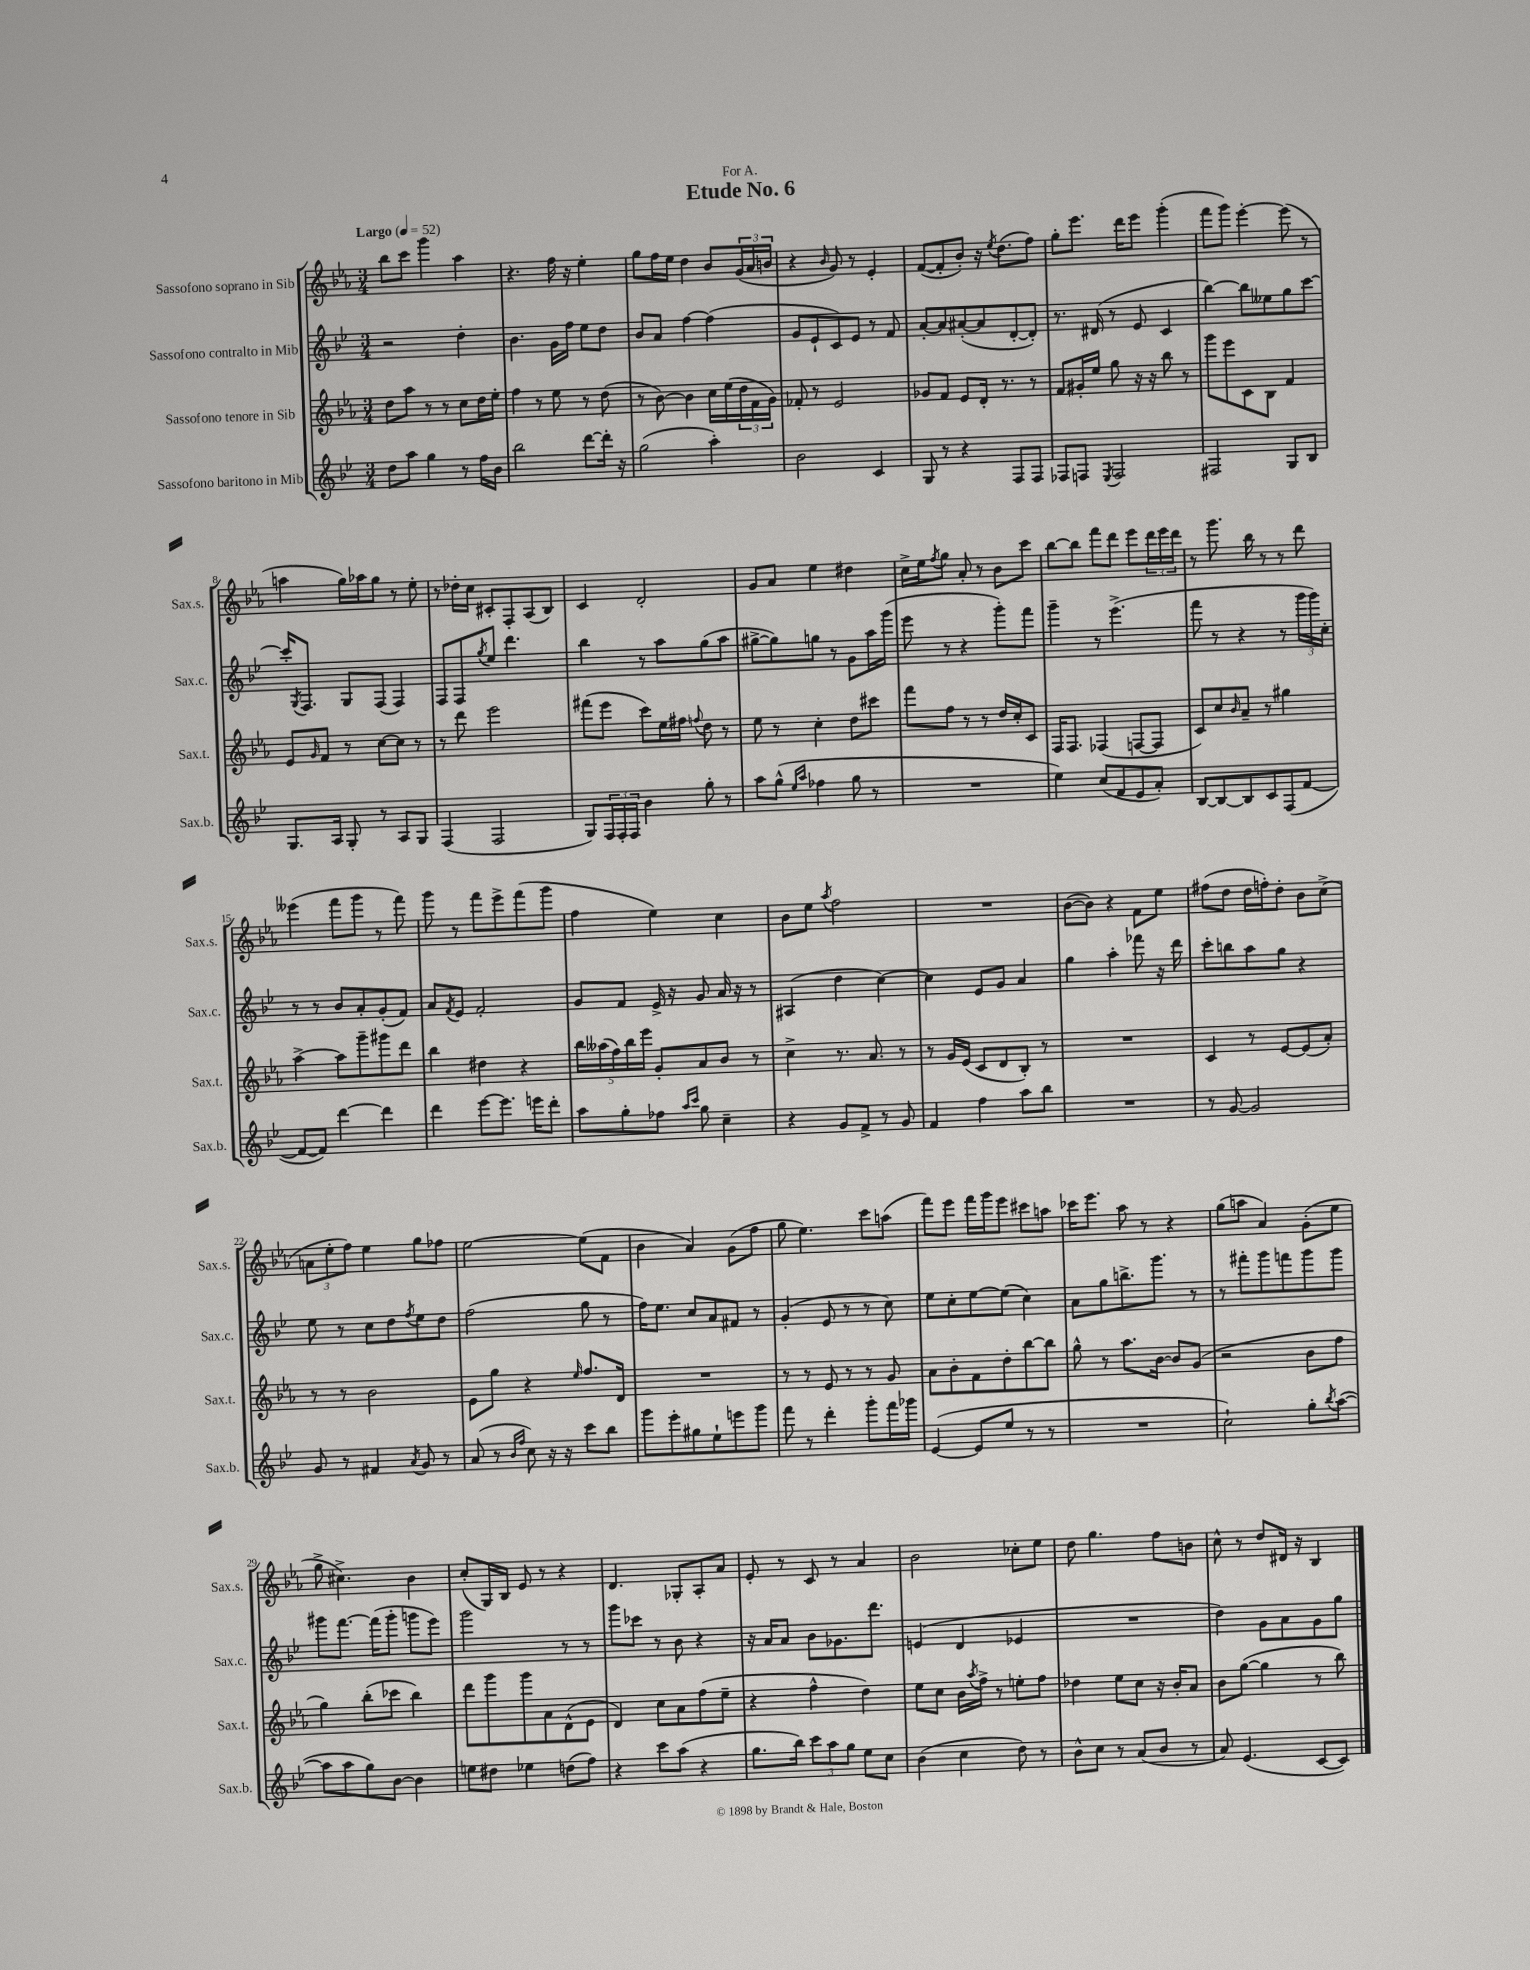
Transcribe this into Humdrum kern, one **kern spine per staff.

**kern	**kern	**kern	**kern
*staff4	*staff3	*staff2	*staff1
*clefG2	*clefG2	*clefG2	*clefG2
*k[b-e-]	*k[b-e-a-]	*k[b-e-]	*k[b-e-a-]
*M3/4	*M3/4	*M3/4	*M3/4
*MM52	*MM52	*MM52	*MM52
8dd	8dd	2r	8bb-
8aa	8aa-	.	8ccc
4gg	8r	.	4ggg
.	8r	.	.
8r	8cc	4dd'	4aa-
16ff	16dd	.	.
16b-	16ee-'	.	.
=	=	=	=
2bb-	4ff	4.b-	4.r
.	8r	.	.
.	8ee-	16g	16ff
.	.	16ff	16r
[8ddd	8r	8ee-	4ee-'
16ddd']	(8dd	8dd	.
16r	.	.	.
=	=	=	=
(2gg	8r	8b-	8gg
.	[8b-)	8a	16ff
.	.	.	16ee-
.	4b-]	[4ff	4dd
4aa')	16cc	(4ff]	8b-
.	(16ee-	.	.
.	24dd	.	(24g
.	24f	.	24a-
.	24g)	.	24b
=	=	=	=
2b-	8f-'	8g	4r
.	8r	8e-`	.
.	.	.	16qqb-
.	2e-	8c)	8g)
.	.	8e-	8r
4c	.	8r	4e-'
.	.	8f	.
=	=	=	=
8G	8g-	[8a'	([8f
8r	8f	8a]	8f']
4r	8e-	([8a#'	8b-')
.	16d'	8a#]	16r
.	.	.	8qee-
.	8.r	.	(8.dd
8F	.	[8d'	.
8F	8r	8d'])	8ff)
=	=	=	=
8F-	8f	8.r	8gg'
8F	16g#'	.	8.eee-
.	16ee-	(16d#	.
8qE-	.	.	.
2F	8gg	8r	.
.	.	.	16ddd
.	16r	8e-	8eee-
.	16r	.	.
.	8bb-	4c	(4ggg'
.	8r	.	.
=	=	=	=
2F#	8ggg	[4bb-)	8fff
.	8eee-	.	8ggg)
.	8c	8bb-]	[4eee-'
.	8B-	8ee--	.
8G	4f	8gg	(8eee-]
8B-	.	[8ccc	8r
=	=	=	=
8.G	8e-	16ccc']	4aa
.	.	8qG	.
.	.	8.F	.
.	16qqg	.	.
.	8f	.	.
16A	.	.	.
8G'	8r	8G	16gg)
.	.	.	16aa-
8r	[8cc	(8F	8gg
8A	8cc]	4F)	8r
8G	8r	.	8ee-'
=	=	=	=
(4F	8r	8F	8r
.	8ddd	8F	16dd-'
.	.	.	16cc
.	.	8qgg	.
2F	2eee-	8ee-	8c#'
.	.	4.ddd	8F'
.	.	.	(8A-
.	.	.	8B-)
=	=	=	=
8G)	(8fff#	4bb-	4c
24F	8eee-	.	.
24F'	.	.	.
24F	.	.	.
4b-	8ccc)	8r	2d'
.	16ee-	8aa	.
.	16ff#	.	.
.	8qqff	.	.
8gg'	8dd	(8gg	.
8r	8r	8aa	.
=	=	=	=
8aa	8ee-	[8gg#^	8g
(8gg^^	8r	8gg#])	8a-
16qqee-	.	.	.
16qqaa	.	.	.
4ff-	4cc'	8gg	4ee-
.	.	8r	.
8gg	8dd	8g	4dd#
8r	8ccc#	16aa	.
.	.	(16ggg	.
=	=	=	=
2.r	8fff	8eee-	16cc^
.	.	.	16ee-
.	.	.	8qff
.	8ff	8r	8gg
.	8r	4r	8a-'
.	8r	.	8r
.	16dd	8ggg')	8b-
.	16cc'	.	.
.	8c	8fff	8ccc
=	=	=	=
4ee-)	16F	4ggg~	[8bb-
.	8.F	.	.
.	.	.	8bb-]
(8cc	(4F-	8r	8fff
8f	.	(4.eee-^	8ddd
8e-	[8F	.	8eee-
8a')	8F]	.	24ddd
.	.	.	24eee-
.	.	.	24ddd
=	=	=	=
[8B-	8c)	8fff	8r
8B-_	8cc	8r	8.ggg
.	16qqb-	.	.
8B-]	8a-~	4r	.
.	.	.	16bb-
8c	8r	.	8r
(8F	4gg#	8r	8r
[8f	.	24ggg	8ddd
.	.	24ggg)	.
.	.	24cc'	.
=	=	=	=
8f_	[4aa-^	8r	(4eee--
8f])	.	8r	.
[4ddd	8aa-]	8b-	8fff
.	8ggg~	8a'	8ggg
4ddd]	8ggg#	(8g'	8r
.	8ddd	8f)	8fff)
=	=	=	=
4ddd	4bb-	8a	8ggg
.	.	8qf	.
.	.	8e-	8r
[8eee-	4dd#	2f'	8fff
8.eee-]	.	.	8eee-^
.	4r	.	(8fff
16eee	.	.	.
8ddd'	.	.	8ggg
=	=	=	=
8aa	20bb-	8g	4ff
.	(20aa--	.	.
.	20ff)	.	.
8gg'	.	8f	.
.	20bb-	.	.
.	20eee-	.	.
8ff-	8g'	16e-^	4ee-)
.	.	16r	.
16qqaa	.	.	.
16qqccc	.	.	.
8gg	8a-	8g	.
4cc~	8b-	16a	4cc
.	.	16r	.
.	8r	8r	.
=	=	=	=
4r	4cc^	(4A#	8b-
.	.	.	8ee-
.	.	.	8qaa-
8g	8.r	4dd	2ff
8f^	.	.	.
.	8.a-	.	.
8r	.	[4cc)	.
8g	8r	.	.
=	=	=	=
4f	8r	4cc]	2.r
.	16g	.	.
.	(16e-	.	.
4ff	8c	8e-	.
.	8d	8g	.
8aa	8B-')	4a	.
8bb-	8r	.	.
=	=	=	=
2.r	2.r	4gg	([8b-
.	.	.	8b-])
.	.	4aa'	4r
.	.	8fff-	8f
.	.	16r	8ee-
.	.	16ddd	.
=	=	=	=
8r	4c	8ccc'	(8ff#
[8g	.	8bb	8dd
2g]	8r	8aa	16dd
.	.	.	16ff')
.	[8e-	8gg	8dd'
.	(8e-]	4r	8b-
.	8a-')	.	(8cc^
=	=	=	=
8g	8r	8ee-	12a
.	.	.	12ee-'
8r	8r	8r	.
.	.	.	12ff)
4f#	2b-	8cc	4ee-
.	.	8dd	.
8qa	.	8qff	.
8g	.	8ee-	8gg
8r	.	8dd	8ff-
=	=	=	=
(8a	8e-	(2ff	[2ee-
8r	8gg	.	.
16qqb-	.	.	.
16qqff	.	.	.
8cc)	4r	.	.
16r	.	.	.
16r	.	.	.
.	16qqee-	.	.
8ccc	8.ff	8gg	(8ee-]
8bb-	.	8r	8f
.	16d	.	.
=	=	=	=
8ggg	2.r	16ff)	4b-
.	.	8.ee-	.
8eee-'	.	.	.
8gg#	.	8cc	4a-)
8ee-`	.	8a	.
8eee	.	8f#	(8g
8ggg	.	8r	8ff
=	=	=	=
8fff	8r	(4g'	8gg
8r	8r	.	4.ee-)
4ddd'	8e-	8e-	.
.	8r	8r	.
8ggg'	8r	8r	8ccc
16fff	8g	8cc)	(8aa
16ggg-	.	.	.
=	=	=	=
([4e-	8a-	8ee-	8fff)
.	8b-'	8cc'	8eee-
8e-]	8f	[8ee-	16fff
.	.	.	16ggg
8ee-	8dd'	(8ee-]	8eee-
8r	[8bb-	4cc)	8ccc#
8r	8bb-]	.	8aa
=	=	=	=
2.r	8gg^^	8a	16ccc-
.	.	.	8.eee-
.	8r	8gg	.
.	8.aa-	8.bb^	8aa-
.	.	.	8r
.	[16b-	8.ggg	.
.	8b-]	.	4r
.	(8g	8r	.
=	=	=	=
2cc`)	2r	8r	(8gg
.	.	8fff#'	8aa
.	.	8ggg	4a-)
.	.	8fff	.
8gg'	8b-	8ggg	(8g'
8qbb-	.	.	.
([8aa	8ff	8ggg	8ee-
=	=	=	=
8aa]	4gg)	8ggg#	8gg^
8aa	.	[8.fff	4.cc#^)
8gg)	(8bb-'	.	.
.	.	(16fff]	.
[8b-	8ccc-	8ggg#'	.
4b-]	4bb-)	8ggg	4b-
.	.	8eee-)	.
=	=	=	=
8ee	8ddd	2ggg	(8cc'
8dd#	8ggg	.	16G)
.	.	.	16B-
4ee-	8ggg	.	8e-
.	8a-	.	8r
(8dd	(8d^^	8r	4r
8ff)	8e-	8r	.
=	=	=	=
4r	4d)	8ggg	4.d
.	.	8ccc-	.
8ccc	8cc	8r	.
(8aa	8a-	8b-	8G-'
4r	(8ff	4r	8A-'
.	8ee-~	.	8a-
=	=	=	=
8.gg	4r	16r	8e-'
.	.	16a	.
.	.	8a	8r
16bb-)	.	.	.
12ccc	4ff^^	8b-	8c
12aa	.	.	.
.	.	8.g-	8r
12gg	.	.	.
8ee-	4dd)	.	4a-
.	.	8.ddd	.
8cc	.	.	.
=	=	=	=
(4b-	8ee-	(4e	2b-
.	8cc	.	.
4cc	16b-	4d	.
.	8qaa-	.	.
.	16ff^	.	.
.	8r	.	.
8dd)	8ee'	4e-	8cc-'
8r	8ff	.	8ee-
=	=	=	=
8b-^^	4dd-	2.r	8dd
8cc	.	.	4.gg
8r	8ee-	.	.
(8a	8cc	.	.
8b-	16r	.	8ff
.	16b-'	.	.
8r	8a-	.	8b
=	=	=	=
8a)	8b-	4dd)	8cc^^
(4.e-	([8gg	.	8r
.	4gg]	8g	8dd
.	.	8a	16d#
.	.	.	16r
[8c	8r	8g	4B-
8c])	8bb-)	8gg	.
==	==	==	==
*-	*-	*-	*-
